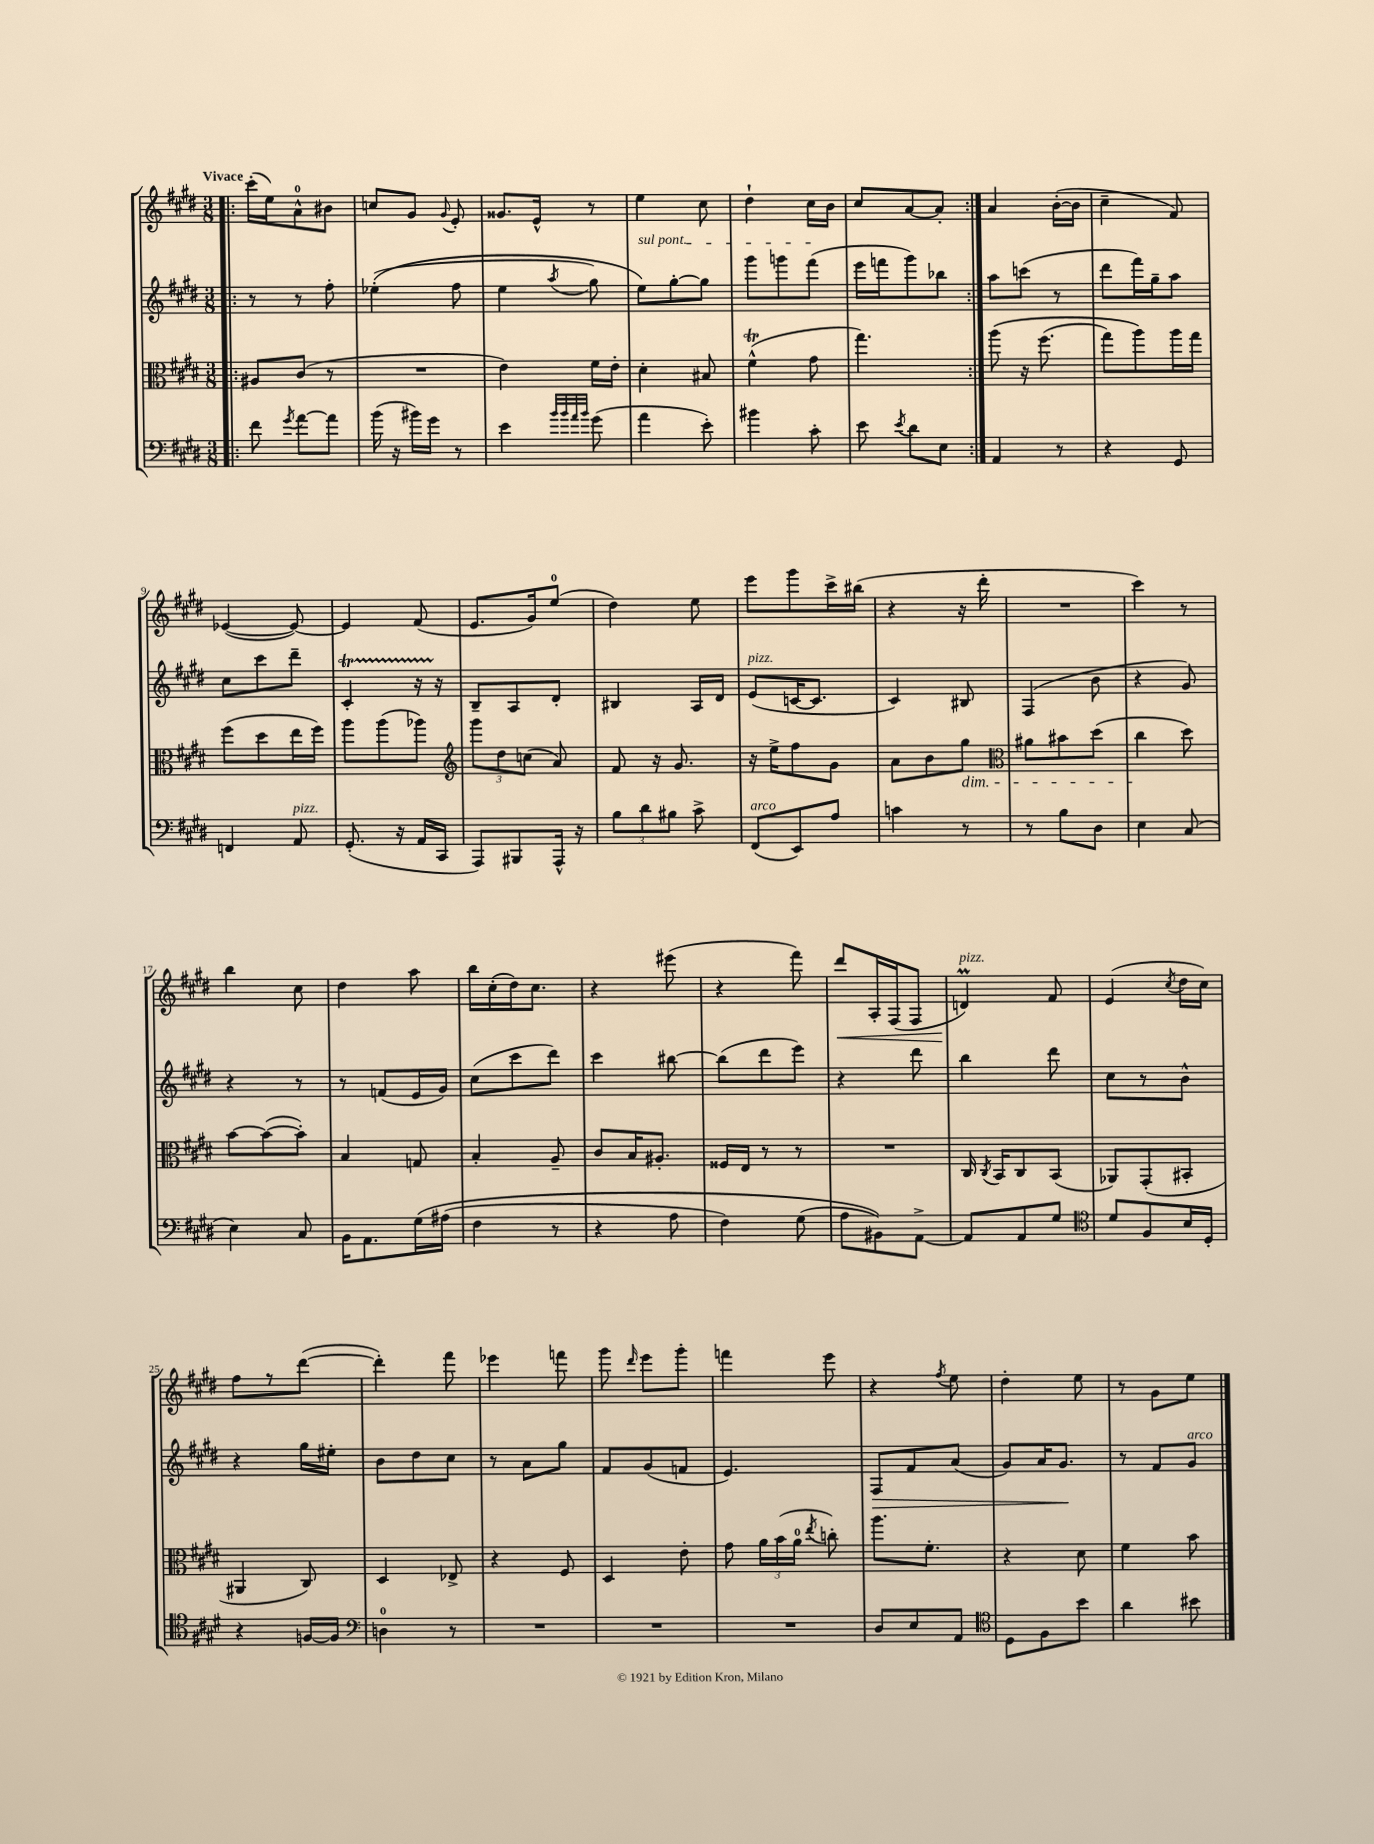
<<
\new StaffGroup <<
\new Staff = "s0" {
    \clef treble \key e \major \numericTimeSignature \time 3/8 \tempo "Vivace"
    \autoBeamOff \repeat volta 2 { \bar ".|:" cis'''16[-.( e''16) a'8-0-^ bis'8] |
    c''8[ gis'8] \appoggiatura { gis'8 } e'8-. |
    gisis'8.[ e'16]-^ r8 |
    e''4 cis''8 |
    dis''4-! cis''16[ b'16] |
    cis''8[ a'8~ a'8]-. | }
    a'4 b'16[~-.( b'16] |
    cis''4-- fis'8) |
    ees'4~( ees'8~) |
    ees'4 fis'8( |
    e'8.[ gis'16) e''8]-0( |
    dis''4) e''8 |
    e'''8[ gis'''8 cis'''16-> bis''16]( |
    r4 r16 dis'''16-. |
    R4. |
    cis'''4) r8 |
    b''4 cis''8 |
    dis''4 a''8 |
    b''16[ cis''16-.( dis''16) cis''8.] |
    r4 eis'''8( |
    r4 fis'''8) |
    dis'''8[\< a16-. fis16( fis8] |
    d'4\prall\!^\markup { \italic "pizz." }) fis'8 |
    e'4( \acciaccatura { cis''8 } dis''16[ cis''16]) |
    fis''8[ r8 dis'''8]~( |
    dis'''4-.) fis'''8 |
    ees'''4 f'''8 |
    gis'''8 \grace { dis'''16 } e'''8[ gis'''8]-. |
    f'''4 e'''8 |
    r4 \acciaccatura { fis''8 } e''8 |
    dis''4-. e''8 |
    r8 gis'8[ e''8] \bar "|." |
}
\new Staff = "s1" {
    \clef treble \key e \major \numericTimeSignature \time 3/8
    \autoBeamOff \repeat volta 2 { \bar ".|:" r8 r8 fis''8-. |
    ees''4-.(\( fis''8 |
    e''4 \acciaccatura { a''8 } gis''8) |
    \once \override TextSpanner.bound-details.left.text = \markup { \italic "sul pont." } e''8[\startTextSpan\) gis''8~-. gis''8] |
    gis'''8[ g'''8 fis'''8]\stopTextSpan( |
    e'''16[ f'''16 gis'''8) bes''8] | }
    a''8[ c'''8]( r8 |
    dis'''8[ fis'''16) gis''16-- a''8] |
    cis''8[ cis'''8 dis'''8]-- |
    cis'4-.\startTrillSpan r16 r16\stopTrillSpan |
    b8[-- a8 dis'8]-. |
    bis4 a16[ dis'16] |
    e'8[^\markup { \italic "pizz." }( c'16~ c'8.] |
    cis'4) bis8 |
    fis4( b'8 |
    r4 gis'8) |
    r4 r8 |
    r8 f'8[( e'16 gis'16]) |
    cis''8[( cis'''8 dis'''8]) |
    cis'''4 bis''8~ |
    bis''8[( dis'''8 e'''8]) |
    r4 dis'''8 |
    b''4 dis'''8 |
    cis''8[ r8 b'8]-^ |
    r4 gis''16[ eis''16]-. |
    b'8[ dis''8 cis''8] |
    r8 a'8[ gis''8] |
    fis'8[ gis'8( f'8] |
    e'4.) |
    fis8[\> fis'8 a'8]( |
    gis'8[) a'16 gis'8.]\! |
    r8 fis'8[ gis'8]^\markup { \italic "arco" } \bar "|." |
}
\new Staff = "s2" {
    \clef alto \key e \major \numericTimeSignature \time 3/8
    \autoBeamOff \repeat volta 2 { \bar ".|:" ais8[ cis'8]( r8 |
    R4. |
    e'4) fis'16[ e'16]-. |
    dis'4-. bis8 |
    fis'4-^\trill( gis'8 |
    gis''4.) | }
    a''8\( r16 fis''8.( |
    gis''8[) a''8\) a''16 gis''16] |
    fis''8[( dis''8 e''16 fis''16]) |
    a''8[ a''8( aes''8]) |
    \clef treble \tuplet 3/2 { gis'''8[ dis''8 c''8]( } a'8) |
    fis'8 r16 gis'8. |
    r16 e''16[-> fis''8 gis'8] |
    a'8[ b'8 gis''8]\dim |
    \clef alto ais'8[ bis'8 dis''8]( |
    cis''4\! dis''8) |
    b'8[~ b'8~( b'8]-.) |
    b4 g8 |
    b4-. a8-- |
    cis'8[ b16 ais8.]-. |
    fisis16[ e16] r8 r8 |
    R4. |
    cis16 \acciaccatura { cis8 } b,16[ cis8 b,8]( |
    aes,8[) gis,8-.( bis,8]-. |
    ais,4 cis8) |
    dis4 ees8-> |
    r4 fis8 |
    dis4 e'8-. |
    gis'8 \tuplet 3/2 { a'16[ b'16( a'16]-0 } \acciaccatura { e''8 } c''8-.) |
    a''8.[ fis'8.]-. |
    r4 dis'8 |
    fis'4 b'8 \bar "|." |
}
\new Staff = "s3" {
    \clef bass \key e \major \numericTimeSignature \time 3/8
    \autoBeamOff \repeat volta 2 { \bar ".|:" fis'8 \acciaccatura { gis'8 } a'8[~ a'8] |
    b'16( r16 bis'16[) gis'16] r8 |
    e'4 \grace { b'32[ b'32 a'32 b'32] } gis'8( |
    a'4 e'8-.) |
    bis'4 cis'8-. |
    e'8 \acciaccatura { e'8 } dis'8[ e8] | }
    a,4 r8 |
    r4 gis,8 |
    f,4 a,8^\markup { \italic "pizz." } |
    gis,8.-.( r16 a,16[ cis,16] |
    a,,8[) bis,,8 a,,16]-^ r16 |
    \tuplet 3/2 { b8[ dis'8 bis8] } cis'8-> |
    fis,8[^\markup { \italic "arco" }( e,8) a8] |
    c'4 r8 |
    r8 b8[ dis8] |
    e4 cis8( |
    e4) cis8 |
    b,16[ a,8. gis16\( ais16]( |
    fis4 r8 |
    r4 a8 |
    fis4) gis8( |
    a8[ bis,8)\) a,8]~-> |
    a,8[ a,8 gis8] |
    \clef tenor dis'8[ fis8 b16 dis16]-. |
    r4 f16[~ f16] |
    \clef bass d4-0 r8 |
    R4. |
    R4. |
    R4. |
    dis8[ e8 a,8] |
    \clef tenor dis8[ fis8 b'8] |
    a'4 bis'8 \bar "|." |
}
>>
>>
